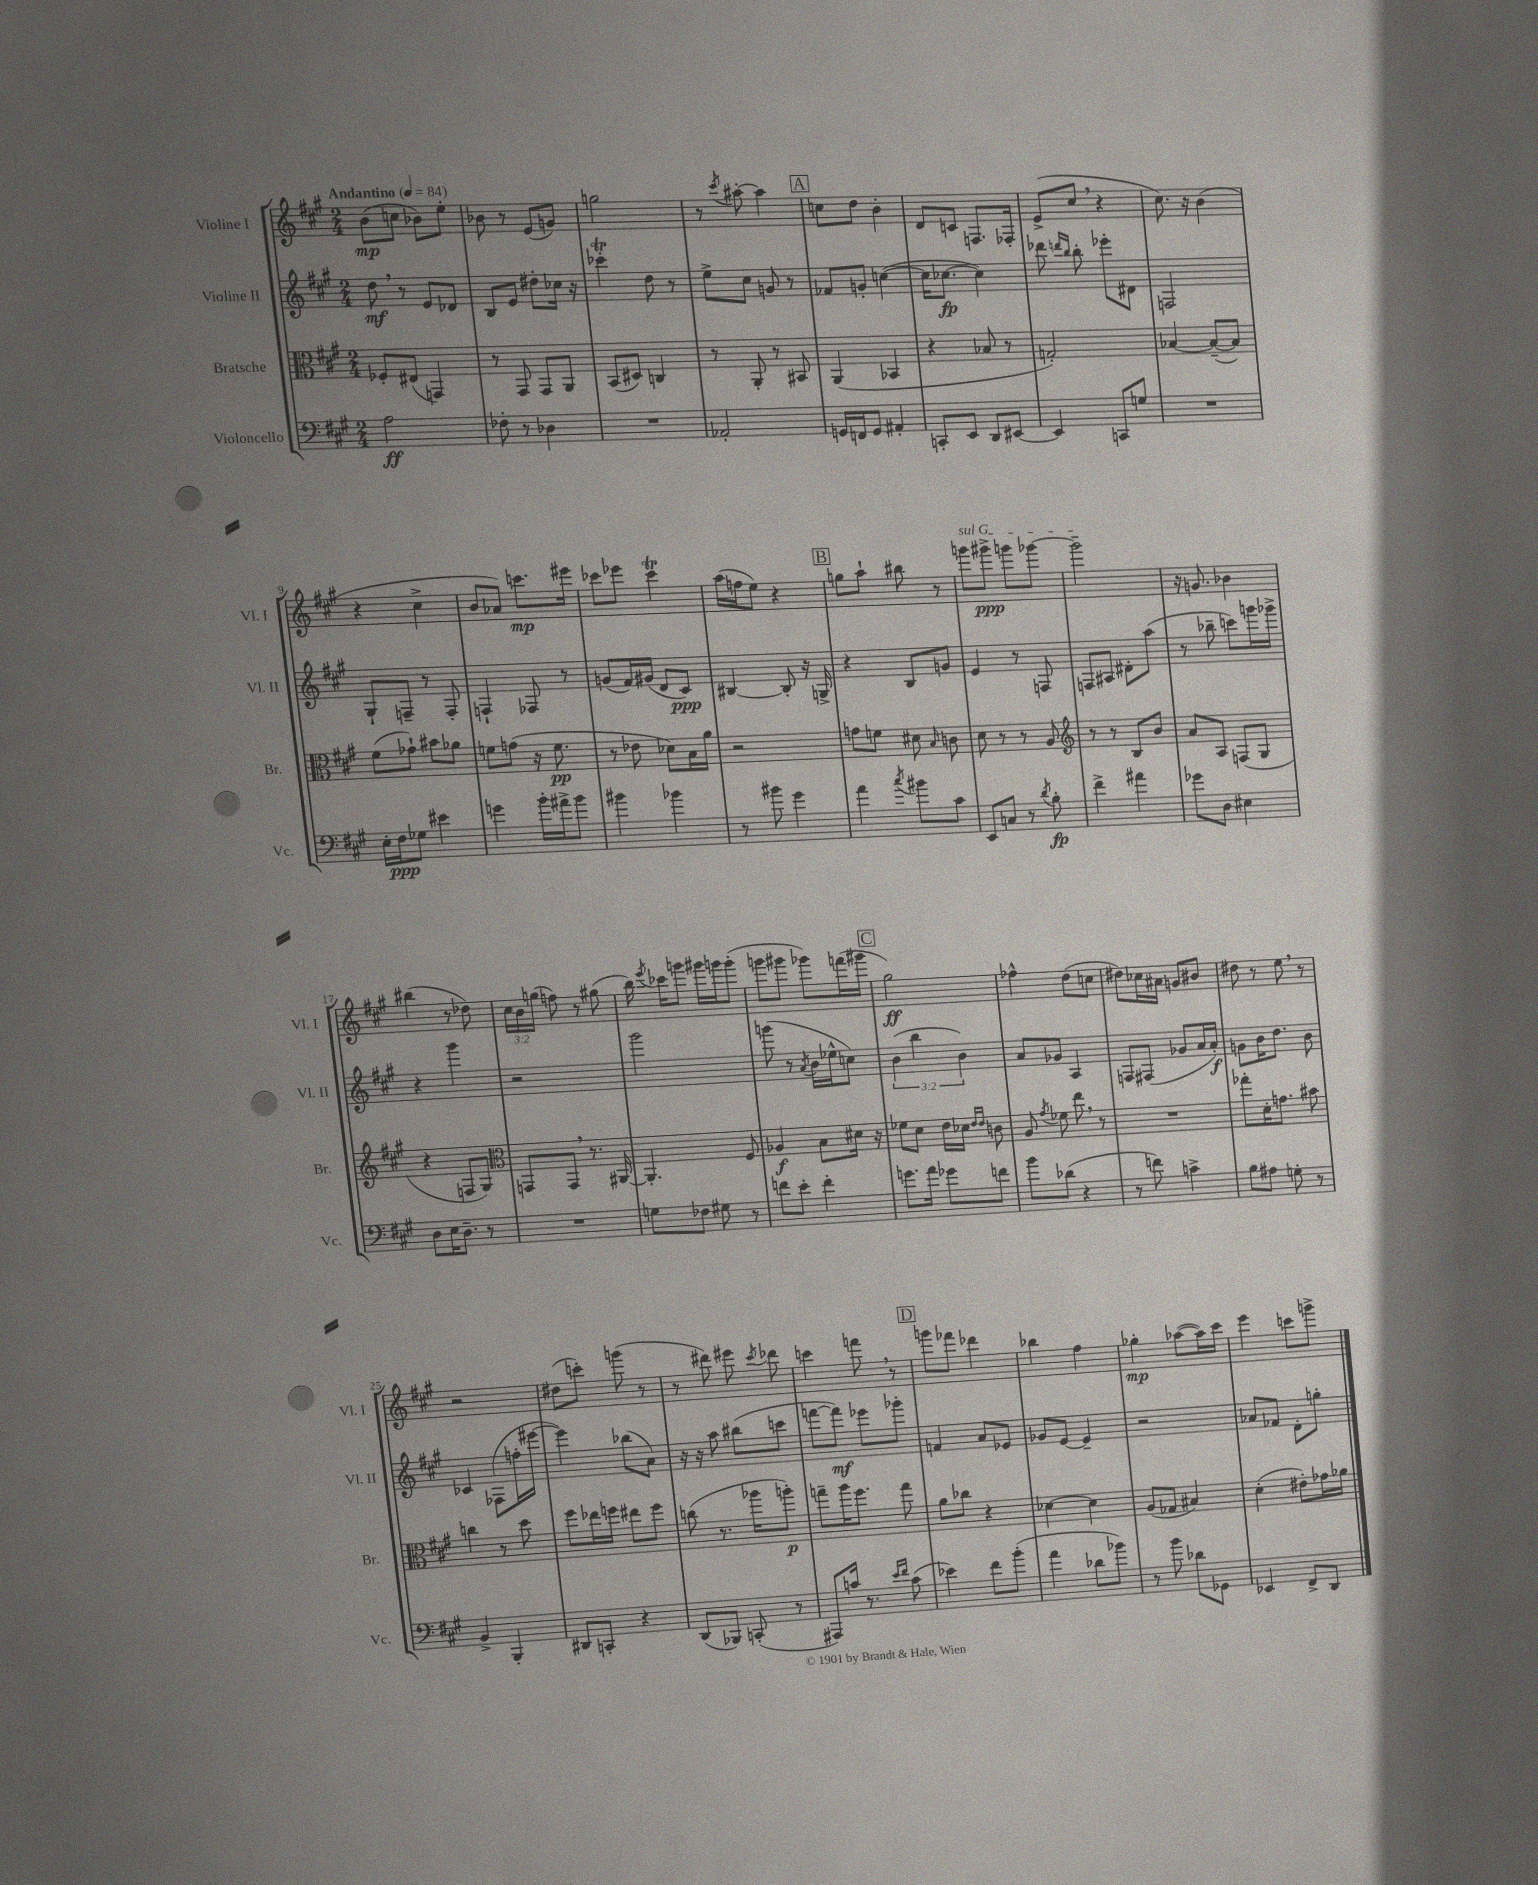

**kern	**kern	**kern	**kern
*staff4	*staff3	*staff2	*staff1
*clefF4	*clefC3	*clefG2	*clefG2
*k[f#c#g#]	*k[f#c#g#]	*k[f#c#g#]	*k[f#c#g#]
*M2/4	*M2/4	*M2/4	*M2/4
*MM84	*MM84	*MM84	*MM84
2A	8F-'	8dd	(8b
.	(8E#	8r	8cc
.	4GG)	8e	8b-)
.	.	8d-	8ee'
=	=	=	=
8F-'	8r	8B	8b-
8r	8GG#	8e	8r
4D-	8GG#	8dd#'	(8e
.	8AA	16cc-	8g)
.	.	16r	.
=	=	=	=
2r	(8BB	4ccc-'	2gg
.	8D#)	.	.
.	4C	8dd	.
.	.	8r	.
=	=	=	=
2AA-'	8r	8ee^	8r
.	.	.	8qccc#
.	8AA'	8cc#	[8aa#'
.	8r	8g	4aa#]
.	8BB#	8r	.
=	=	=	=
16GG	(4AA	8f-	8cc
16FF	.	.	.
8GG	.	8g'	8dd
4AA#'	4BB-	([4cc	4b'
=	=	=	=
8CC'	4r	16cc]	8d
.	.	[8.cc-	.
8EE	.	.	8c
8DD	8B-	4cc-])	8.F
[8EE#	8r	.	.
.	.	.	16F-'
=	=	=	=
4EE#]	2G')	8ddd-	(8e^
.	.	16qqddd	.
.	.	16qqbb	.
.	.	8bb'	8cc#
8CC	.	8eee-'	4r
8G	.	8d#	.
=	=	=	=
2r	[4B-	2F	8.cc#)
.	.	.	16r
.	(8B-~_	.	(4b
.	8B-])	.	.
=	=	=	=
16E'	(8f#	8G#`	4r
16F#	.	.	.
8G-	8g-`)	8F~	.
4e#	8b#	8r	4cc#^
.	8a-	8F'	.
=	=	=	=
4g	8f	4F`	8b
.	(8g	.	8a-)
16b'	16r	8F-	8.ccc
16a#^	8.f	.	.
8b	.	8r	.
.	.	.	16eee#
=	=	=	=
4b#	8r	(8g	8ccc-
.	8e-	16f#)	8eee-
.	.	(16g#	.
4b-	8d-)	8d	4ccc-
.	16B	8c#)	.
.	16a	.	.
=	=	=	=
8r	2r	[4B#	(16aa
.	.	.	16ff
8b#	.	.	8ee)
4g#	.	8B#']	4r
.	.	16r	.
.	.	16G^	.
=	=	=	=
4a	8g	4r	8gg
.	8f	.	8aa`
8qcc#	.	.	.
8b#	8d#	8B	8bb#
.	16qqB	.	.
8c#	8c	8g	8r
=	=	=	=
8EE	8d	4e	8ggg
8C	8r	.	8ggg#^
8r	8r	8r	8ggg
8qd	.	.	.
8B'	8A	8F	[8ggg-
=	=	=	=
*	*clefG2	*	*
4f#^	8r	8F	2ggg-~]
.	8r	8A#	.
4a#	8B	8d#'	.
.	8b	(8aa	.
=	=	=	=
8g-	8a	8r	16r
.	.	.	8.g
8D	8A	8bb-~	.
4E#	(8F	8ccc)	4b-
.	8G#	16ggg	.
.	.	16ggg-^	.
=	=	=	=
8D	4r	4r	(4bb#
16E	.	.	.
8.D~	.	.	.
.	8F	4ggg#	8r
8r	8G#)	.	8dd-)
=	=	=	=
*	*clefC3	*	*
2r	8GG	2r	24cc#
.	.	.	24b
.	.	.	(24gg
.	8GG	.	8ff)
.	8.r	.	8r
.	.	.	(8gg#
.	[16AA#	.	.
=	=	=	=
8G	4.AA#']	2ggg#	16bb)
.	.	.	8qeee
.	.	.	16ccc-
8F-	.	.	8ggg
8G#	.	.	16ggg#
.	.	.	16ggg
8r	8F#	.	(8ggg'
=	=	=	=
8f	4A-	(8ggg	8ggg
8e'	.	8r	8ggg#
.	.	8qa	.
4f'	8B	16b	8ggg-)
.	.	16ee-^^	.
.	16d#	8cc)	(16fff
.	16r	.	16ggg#
=	=	=	=
8.g	8f-	(6b	2gg#)
.	8d	.	.
.	.	6bb	.
16a	.	.	.
8g-	16e	.	.
.	16d-	.	.
.	.	6b)	.
.	16qqe	.	.
.	16qqe	.	.
8f	8c	.	.
=	=	=	=
8b	8A	8a	4ff-^^
.	8qg#	.	.
(8d-	8f-	8g-	.
4r	8ee	4A	(8dd
.	8r	.	8cc
=	=	=	=
8r	2r	8F	8dd#)
8f)	.	(8F#	16cc-
.	.	.	16a#
4c^	.	8g-	8g
.	.	16a	8b#
.	.	16a')	.
=	=	=	=
8B	8gg-'	8g	8dd#
8A#	16d'	16b	8r
.	8.g	8.dd	.
8G'	.	.	8ee
8r	8b#	8b	8r
=	=	=	=
4BB^	4cc	4c-	2r
4BBB'	8r	(8F-	.
.	8dd	16ff'	.
.	.	[16eee#	.
=	=	=	=
8DD#	8ff#	4eee#])	(8dd#
8CC'	16ee-	.	8ccc')
.	16ff	.	.
4r	8ee#	(8bb-	(8ggg
.	8ff	8a)	8r
=	=	=	=
(8DD	(8cc	16r	8r
.	.	16r	.
8BBB-)	8.r	8aa	8ddd#)
(8CC'	.	(8bb#	8eee#
.	16aa-	.	.
.	.	.	8qccc#
8r	8aa')	8ccc	8ddd-
=	=	=	=
8AAA#)	8gg~	[8fff	4ccc
16c	16aa	8fff])	.
8.r	8.ff#	.	.
.	.	8eee-	8fff
16qqe	.	.	.
16qqf#	.	.	.
(8c	8gg	8ggg-'	8r
=	=	=	=
4e-)	8a	4f	8ggg
.	8cc-	.	8fff-
8f#	4r	8a	4ddd-
(8b'	.	8e-	.
=	=	=	=
4a	[4d-	8g-	4bb-
.	.	[8e	.
8d-	4d-]	4e~]	4ff#
8b-)	.	.	.
=	=	=	=
8r	(8A	2r	4gg-'
8b	8G-	.	.
8d-	4B#)	.	([8aa-
8GG-	.	.	16aa-])
.	.	.	16ccc#
=	=	=	=
4EE-	(4d'	8a-	4eee
.	.	8f-	.
8FF#^	8e#')	8d'	8ccc
8DD	16g-	8gg'	8ggg^
.	16a-	.	.
==	==	==	==
*-	*-	*-	*-
